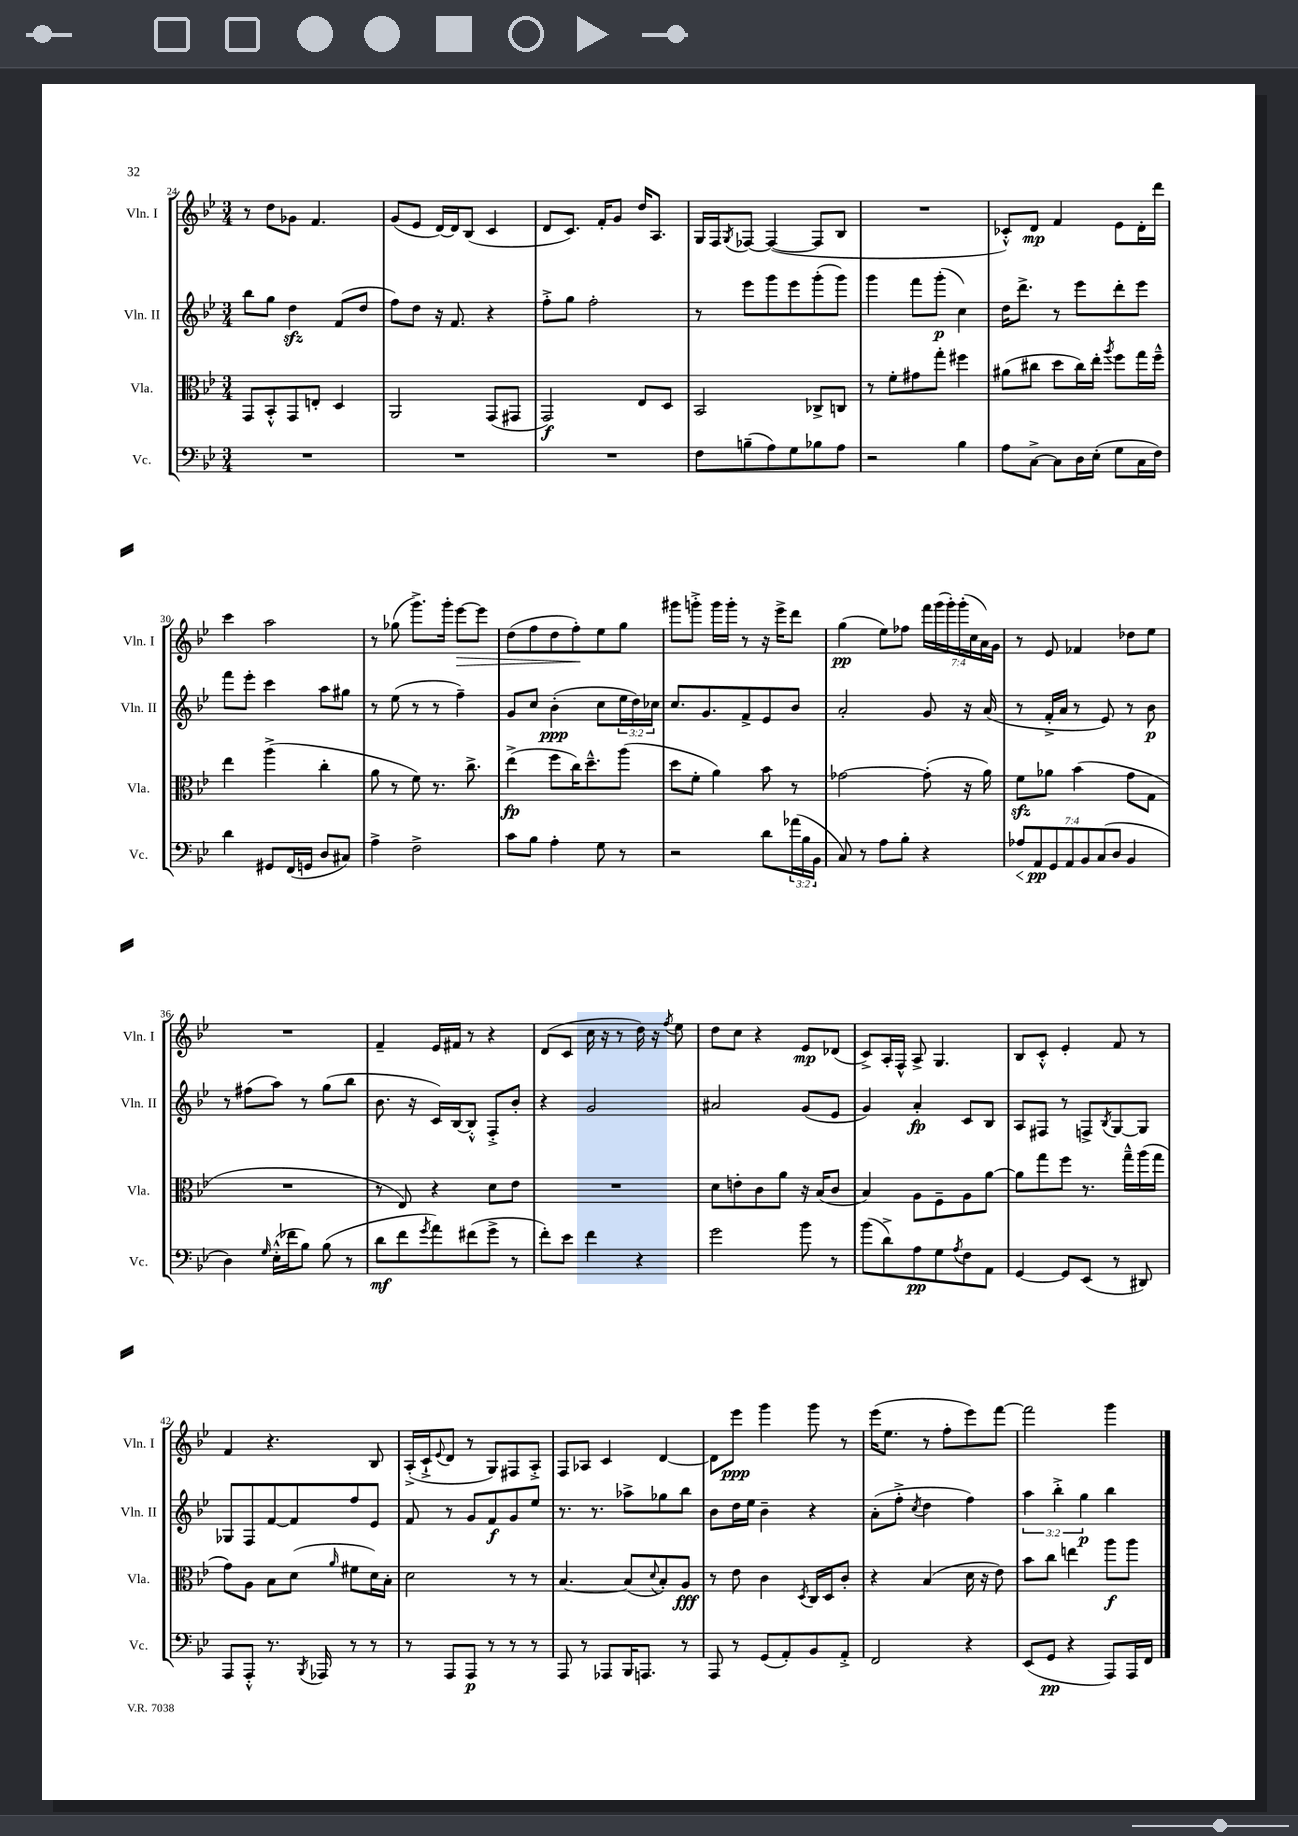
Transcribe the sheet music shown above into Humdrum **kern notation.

**kern	**kern	**kern	**kern
*staff4	*staff3	*staff2	*staff1
*clefF4	*clefC3	*clefG2	*clefG2
*k[b-e-]	*k[b-e-]	*k[b-e-]	*k[b-e-]
*M3/4	*M3/4	*M3/4	*M3/4
2.r	8GG/L	8bb-\L	8r
.	8BB-'^^/	8gg\J	8dd\L
.	8GG/	4dd\	8g-\J
.	8E'/J	.	4.f/
.	4D/	(8f/L	.
.	.	8dd/J	.
=	=	=	=
2.r	2AA/	8ff\L)	(8g/L
.	.	8dd\J	8e-/J
.	.	16r	[16d/LL)
.	.	8.f/	16d/]J
.	.	.	(8B-/J
.	(8GG/L	4r	4c/
.	8GG#/J	.	.
=	=	=	=
2.r	2GG/)	8ff'^\L	8d/L
.	.	8gg\J	8.c/J)
.	.	2ff'\	.
.	.	.	16f'/LK
.	.	.	8g/J
.	8E-/L	.	16dd/LK
.	.	.	8.A/J
.	8D/J	.	.
=	=	=	=
8F\L	2BB-/	8r	16G/LL
.	.	.	16F/J
.	.	.	8qG/
(8B~\	.	8eee-\L	[8F-/J
8A\)	.	8ggg\	(4F-/_
8G\	.	8eee-\	.
8B-\	8C-^/L	(8ggg'\	8F-/]L
8A\J	8C/J	8ggg\J)	8B-/J
=	=	=	=
2r	8r	4ggg\	2.r
.	8f'\L	.	.
.	8g#\	8fff\L	.
.	8gg'\J	(8ggg'\J	.
4B-\	4ff#\	4cc\)	.
=	=	=	=
8A\L	(8a#\L	16dd\LK	8c-'^^/L)
.	.	8.ddd^\J	.
[8C^\J	8cc#\J	.	8d/J
8C\]L	8dd\L	8r	4f/
16D\L	16cc#\L)	8eee-\L	.
(16E-'\JJ	16ee-'\JJ	.	.
.	8qaa/	.	.
8G\L	8ff\L	8ddd'\	8e-\L
16C\L	16gg\L	8eee-\J	16d'\L
16F\JJ)	16ff~^^\JJ	.	16ddd\JJ
=	=	=	=
4d\	4ee-\	8fff\L	4ccc\
.	.	8eee-'\J	.
8GG#/L	(4aa^\	4ccc\	2aa\
(16FF/L	.	.	.
16GG/JJ	.	.	.
8D/L	4cc'\	8aa\L	.
8C#/J)	.	8gg#\J	.
=	=	=	=
4A^\	8a\	8r	8r
.	8r	(8ee-\	(8gg-\
2F^\	8f\)	8r	8.ggg^\L)
.	8.r	8r	.
.	.	.	16ggg'\Jk
.	.	4ff~\)	[8eee-\L
.	8.cc^\	.	.
.	.	.	8eee-\]J
=	=	=	=
8c\L	(4ee-^\	8g/L	(8dd\L
8B-\J	.	8cc/J	8ff\
4A'\	8ff\L	(4b-'\	8dd\
.	16cc\K)	.	8ff'\)
.	8.dd~^^\	.	.
8G\	.	8cc\L	8ee-\
8r	(8aa\J	24ee-\L	8gg\J
.	.	24dd\)	.
.	.	24cc-\JJ	.
=	=	=	=
2r	8dd\L	8.cc/L	8ggg#\L
.	8f'\J	.	8ggg'^\J
.	.	8.g/	.
.	4a\)	.	16ggg\LL
.	.	.	16ggg'\JJ
.	.	8f^/	8r
8d\L	8b-\	8e-/	16r
.	.	.	16eee-^\LK
(24a-\L	8r	8b-/J	8ddd\J
24B-\	.	.	.
24BB-\JJ	.	.	.
=	=	=	=
8C/)	[2g-\	2a'/	(4gg\
8r	.	.	.
8A\L	.	.	8ee-\L)
8B-'\J	.	.	8ff-\J
4r	(8g-'\]	8g/	28fff\LL
.	.	.	(28ggg\
.	.	.	28ggg'\)
.	.	.	(28ggg'\
.	16r	16r	.
.	.	.	28cc\
.	.	.	28a\)
.	16a\)	(16a/	.
.	.	.	28g\JJ
=	=	=	=
14A-/L	8f\L	8r	8r
14AA/	.	.	.
.	8a-\J	16f'^/LL	8e-/
14GG/	.	.	.
.	.	16a/JJ	.
14AA/	.	.	.
.	(4b-\	8r	4f-/
14BB-/	.	.	.
(14C/	.	.	.
.	.	8e-/)	.
14D/J	.	.	.
4BB-/	8g\L	8r	8dd-\L
.	8G\J	8b-\	8ee-\J
=	=	=	=
4D\)	2.r	8r	2.r
.	.	(8ff#\L	.
16qqG/	.	.	.
(16E-'^^\LL	.	8aa\J)	.
16f-\J	.	.	.
8B-\J)	.	8r	.
(8B-\	.	(8gg\L	.
8r	.	8bb-\J	.
=	=	=	=
8d\L	8r	8.b-\	4f~/
8f\	8E-/)	.	.
.	.	16r	.
8qg/	.	.	.
8a\)	4r	16c/LL)	16e-/LL
.	.	[16B-/J	16f#/JJ
(8f#\	.	8B-'^^/]J	8r
8g^\J	8d\L	8F'^/L	4r
8r	8e-\J	8b-'/J	.
=	=	=	=
8f'\L)	2.r	4r	(8d/L
8e-\J	.	.	8c/J
4f\	.	2g/	16cc\
.	.	.	16r
.	.	.	8r
4r	.	.	16dd\)
.	.	.	16r
.	.	.	8qff/
.	.	.	8ee-\
=	=	=	=
2g\	8d\L	2a#/	8dd\L
.	8e'\	.	8cc\J
.	8c\	.	4r
.	8a\J	.	.
8b-\	16r	(8g/L	8e-/L
.	(16B-/LK	.	.
8r	8c/J	8e-/J	(8d-/J
=	=	=	=
(8b-\L	4B-/)	4g/)	8c^/L)
8d^\)	.	.	16A'/L
.	.	.	16F^^/JJ
8A\	8A\L	4a'/	8A^/
8G\	8F~\	.	4.G/
8qA/	.	.	.
8F\	8A\	8c/L	.
8AA\J	[8a\J	8B-/J	.
=	=	=	=
[4GG/	8a\]L	8A/L	8B-/L
.	8gg\	8F#/J	8c'^^/J
8GG/]L	8ff\J	8r	4e-'/
(8EE-/J	8.r	8F^/L	.
.	.	8qB-/	.
8r	.	[8G/	8f/
.	16gg~^^\LL	.	.
8DD#/)	(16aa\	8G/]J	8r
.	16gg\JJ	.	.
=	=	=	=
8AAA/L	8g\L)	8G-/L	4f/
8AAA'^^/J	8A\J	8F/	.
8.r	8B-\L	[8f/	4.r
.	(8d\J	8f/]	.
8qBBB-/	.	.	.
16AAA-/	.	.	.
.	16qqa/	.	.
8r	8f#\L	8ff/	.
8r	16d\L)	8e-/J	8B-/
.	16B-'\JJ	.	.
=	=	=	=
8r	2d\	8f/	(16A'^/LL
.	.	.	16c`^/J
.	.	.	8qqe-/
8AAA/L	.	8r	8d/J
8AAA/J	.	8g/L	8r
8r	.	8f/	8G/L)
8r	8r	8g/	8F#/
8r	8r	8ee-/J	8A'^/J
=	=	=	=
8AAA/	[4.B-/	8.r	8F/L
8r	.	.	8A-/J
.	.	8.r	.
8AAA-/L	.	.	4c/
16BBB-/K	(8B-/]L	8aa-^\L	.
8.AAA/J	.	.	.
.	8qqd/	.	.
.	8B-'/)	8gg-\	[4d/
8r	8A/J	8bb-\J	.
=	=	=	=
8AAA/	8r	8b-\L	8d\]L
8r	8e-\	16dd\L	8eee-\J
.	.	16ee-\JJ	.
(8GG/L	4c\	4b-~\	4ggg\
8AA'/)	.	.	.
.	8qD/	.	.
8BB-/	16C/LL	4r	8ggg\
.	16D/J	.	.
8AA'^/J	8c'/J	.	8r
=	=	=	=
2FF/	4r	(8a'\L	(16eee-\LK
.	.	.	8.ee-\J
.	.	8ff'^\J	.
.	.	8qcc/	.
.	(4B-/	4dd\	8r
.	.	.	8ff'\L
4r	16d\	4ff\)	8eee-\)
.	16r	.	.
.	8e-\)	.	[8fff\J
=	=	=	=
(8EE-/L	8b-\L	6aa\	2fff\]
8GG/J	8cc\J	.	.
.	.	6bb-'^\	.
4r	4ee\	.	.
.	.	6gg\	.
8AAA/L)	8aa\L	4bb-\	4ggg\
16AAA/L	8aa\J	.	.
16FF/JJ	.	.	.
==	==	==	==
*-	*-	*-	*-
